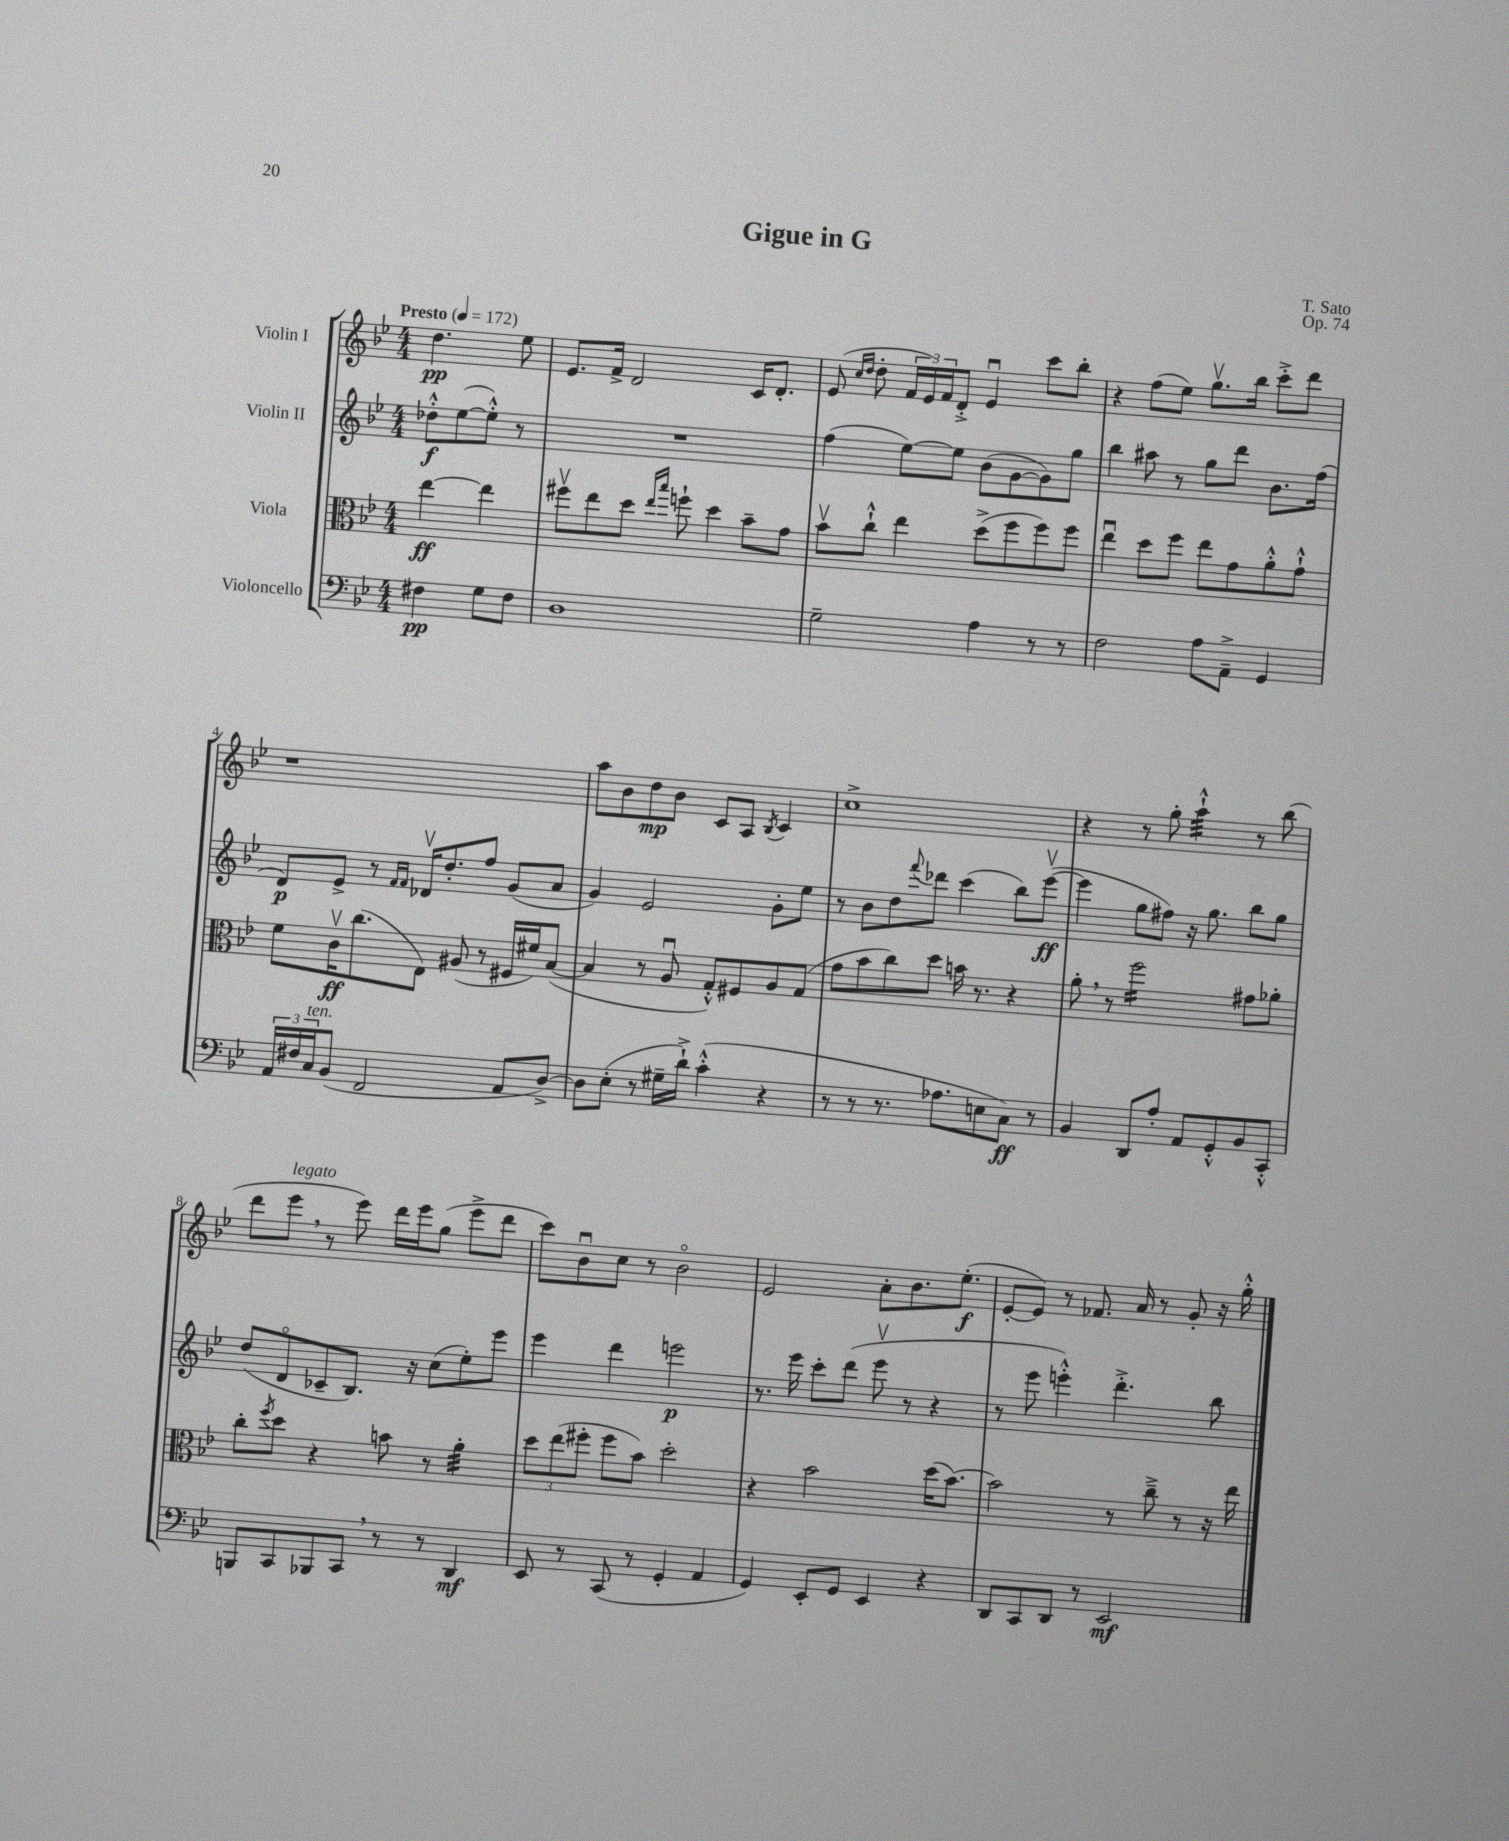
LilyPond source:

\header { title = "Gigue in G" composer = "T. Sato" opus = "Op. 74" }
<<
\new StaffGroup <<
\new Staff = "s0" \with { instrumentName = "Violin I" } {
    \clef treble \key bes \major \numericTimeSignature \time 4/4 \partial 2 \tempo "Presto" 4 = 172
    d''4.\pp ees''8 |
    ees'8. f'16-> d'2 c'16 d'8.-. |
    ees'8( \grace { c''16 d''16 } d''8-. \tuplet 3/2 { f'16 ees'16) f'16 } d'8-.-> ees'4\downbow c'''8 bes''8-. |
    r4 f''8( ees''8) g''8.\upbow bes''16 c'''8-.-> d'''8 |
    r1 |
    a''8 bes'8 d''8\mp bes'8 c'8 a8 \acciaccatura { bes8 } c'4 |
    c''1-> |
    r4 r8 g''8-. a''4:32-!-^ r8 bes''8( |
    d'''8 ees'''8^\markup { \italic "legato" } \breathe r8 ees'''8) d'''16 ees'''16 g''8( ees'''8-> d'''8 |
    c'''8) bes'8\downbow c''8 r8 bes'2\flageolet |
    ees'2 a'8-. bes'8. ees''8.-.\f( |
    ees'8~-. ees'8) r8 fes'8. a'16 r8 g'8-. r16 g''16-.-^ \bar "|." |
}
\new Staff = "s1" \with { instrumentName = "Violin II" } {
    \clef treble \key bes \major \numericTimeSignature \time 4/4 \partial 2
    des''8-.-^\f ees''8~( ees''8-.-^) r8 |
    R1 |
    f''4( ees''8~) ees''8 bes'8( g'8~ g'8) g''8 |
    bes''4 ais''8 r8 g''8 d'''8 bes'8. f''16( |
    d'8\p) ees'8-> r8 \grace { f'16 f'16 } des'16\upbow d''8.-. f''8 g'8( a'8 |
    g'4) ees'2 g'8-. ees''8 |
    r8 bes'8 d''8 \appoggiatura { f'''8 } des'''8 c'''4( bes''8) ees'''8~\upbow\ff( |
    ees'''4 g''8 fis''8) r16 g''8. bes''8 g''8 |
    d''8( d'8\flageolet ces'8-- bes8.) r16 c''8( ees''8-.) ees'''8 |
    ees'''4 d'''4 e'''2\p |
    r8. ees'''16 c'''8-. d'''8( ees'''8\upbow r8 r4 |
    r8 ees'''8 e'''4-.-^) d'''4.-.-> bes''8 \bar "|." |
}
\new Staff = "s2" \with { instrumentName = "Viola" } {
    \clef alto \key bes \major \numericTimeSignature \time 4/4 \partial 2
    ees''4~\ff ees''4 |
    fis''8\upbow ees''8 d''8 \grace { ees''16 bes''16 } f''8-! d''4 bes'8-- g'8 |
    bes'8\upbow c''8-!-^ ees''4 d''8->( f''8 f''8) f''8 |
    ees''4\downbow d''8 f''8 ees''8 g'8 a'8-.-^ g'8-!-^ |
    f'8 c'16\upbow\ff c''8.( ees8) ais8( r8 fis16 fis'16) bes8~( |
    bes4 r8 a8\downbow g8-.-^) fis8 a8 g8( |
    g'8 bes'8 c''8) d''8 b'16 r8. r4 |
    a'8-. \breathe r8 f''2:16 gis'8 aes'8-. |
    c''8-. \acciaccatura { f''8 } d''8 r4 b'8 r8 a'4:32-. |
    \tuplet 3/2 { d''8 ees''8( fis''8-. } fis''8 bes'8) d''2-. |
    r4 bes'2 d''16( bes'8.~) |
    bes'2 r8 c''8---> r8 r16 ees''16 \bar "|." |
}
\new Staff = "s3" \with { instrumentName = "Violoncello" } {
    \clef bass \key bes \major \numericTimeSignature \time 4/4 \partial 2
    fis4\pp g8 fis8 |
    d1 |
    g2-- a4 r8 r8 |
    f2 a8 a,8---> g,4 |
    \tuplet 3/2 { a,16 fis16 c16^\markup { \italic "ten." } } bes,8( f,2 a,8 d8~->) |
    d8 ees8-.( r8 gis16-- d'16-!->) c'4-.-^( r4 |
    r8 r8 r8. aes8. e8 c8\ff) r8 |
    bes,4 d,8 a8-. a,8 g,8-.-^ bes,8 c,8-.-^ |
    b,,8 c,8 bes,,8 c,8 \breathe r8 r8 d,4\mf |
    ees,8 r8 c,8( r8 g,4-. a,4 |
    g,4) ees,8-. g,8 ees,4 r4 |
    d,8 c,8 d,8 r8 ees,2\mf \bar "|." |
}
>>
>>
